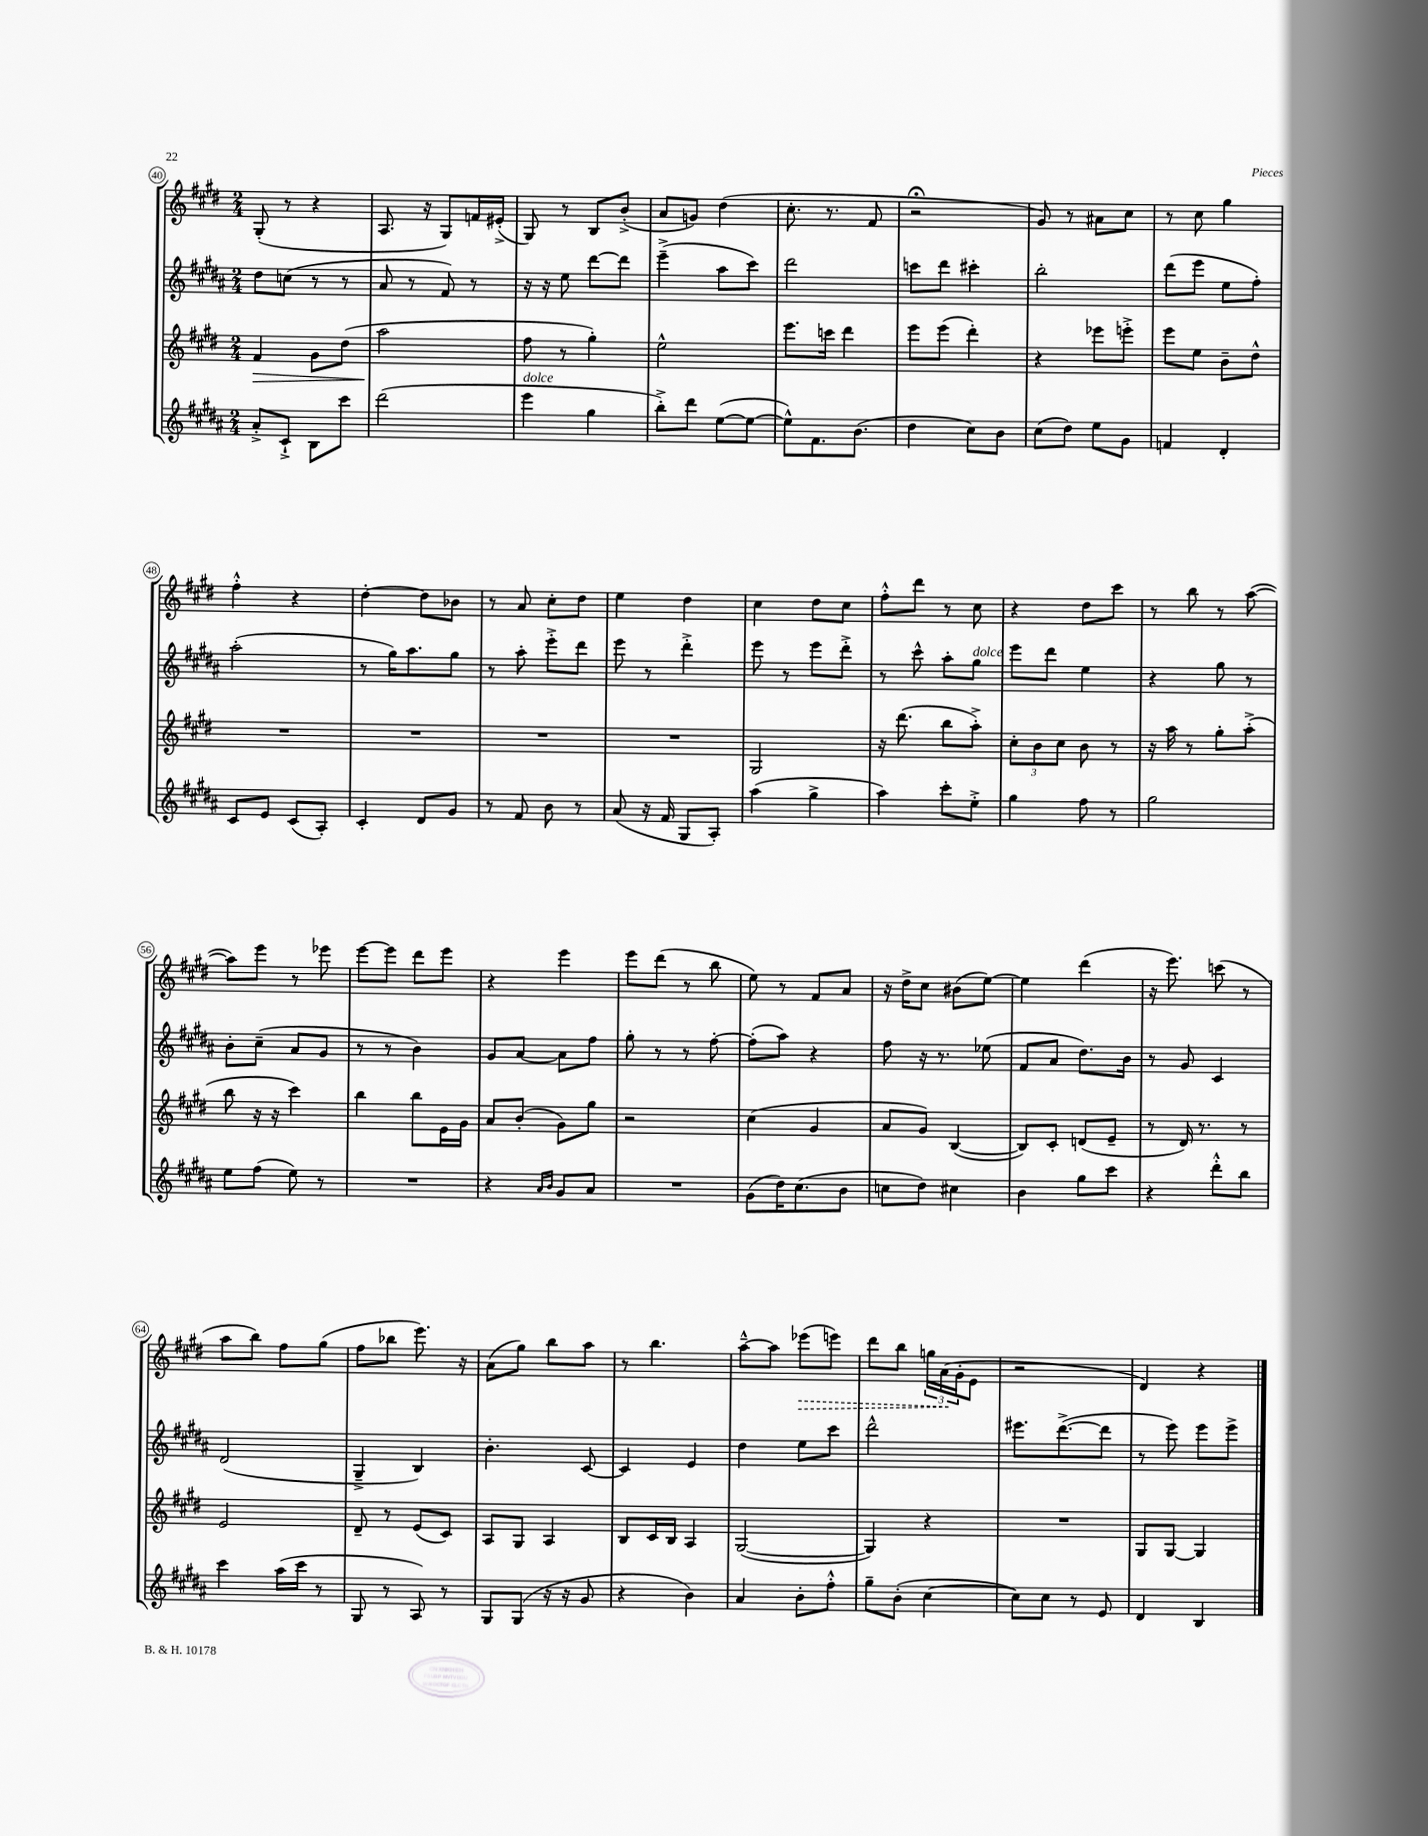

**kern	**kern	**kern	**kern
*staff4	*staff3	*staff2	*staff1
*clefG2	*clefG2	*clefG2	*clefG2
*k[f#c#g#d#a#]	*k[f#c#g#d#]	*k[f#c#g#d#a#]	*k[f#c#g#d#]
*M2/4	*M2/4	*M2/4	*M2/4
8a#'^	4f#	8dd#	(8G#'
8c#`^	.	(8cc	8r
8B	8g#	8r	4r
8ccc#	(8dd#	8r	.
=	=	=	=
(2ddd#	2aa	8a#	8.A
.	.	8r	.
.	.	.	16r
.	.	8f#)	8G#)
.	.	8r	16f
.	.	.	(16e#'^
=	=	=	=
4eee	8ff#	16r	8G#)
.	.	16r	.
.	8r	8ee	8r
4gg#	4gg#')	[8ddd#	8B
.	.	8ddd#]	(8b'^
=	=	=	=
8bb'^)	2ee^^	(4eee~^	8a
8ddd#	.	.	8g)
([8ee	.	8aa#	(4dd#
8ee_	.	8ccc#)	.
=	=	=	=
8ee^^])	8.eee	2ddd#	8.cc#'
8.f#	.	.	.
.	16ccc	.	8.r
.	4ddd#	.	.
(8.b	.	.	.
.	.	.	8f#
=	=	=	=
4dd#	8eee	8ccc	2r;
.	(8eee	8ddd#	.
8cc#)	4ddd#')	4ccc#'	.
8b	.	.	.
=	=	=	=
(8cc#	4r	2bb'	8g#)
8dd#)	.	.	8r
8ee	8eee-	.	8a#
8g#	8eee'^	.	8cc#
=	=	=	=
4f	8eee	(8ddd#	8r
.	8ee	8eee	8cc#
4d#'	8b~	8ee	4gg#
.	8dd#^^	8ff#')	.
=	=	=	=
8c#	2r	(2aa#'	4ff#'^^
8e	.	.	.
(8c#	.	.	4r
8A#')	.	.	.
=	=	=	=
4c#'	2r	8r	[4dd#'
.	.	16gg#)	.
.	.	8.aa#	.
8d#	.	.	8dd#]
8g#	.	8gg#	8b-
=	=	=	=
8r	2r	8r	8r
8f#	.	8aa#'	8a
8b	.	8eee'^	8cc#'
8r	.	8ddd#	8dd#
=	=	=	=
(8a#	2r	8eee	4ee
16r	.	8r	.
16f#	.	.	.
8G#	.	4ddd#'^	4dd#
8A#')	.	.	.
=	=	=	=
(4aa#	2G#	8eee	4cc#
.	.	8r	.
4gg#^	.	8eee	8dd#
.	.	8ddd#'^	8cc#
=	=	=	=
4aa#)	16r	8r	8ff#'^^
.	(8.ddd#	.	.
.	.	8ccc#^^	8ddd#
8ccc#'	8bb	8aa#'	8r
8ee'^	8aa'^)	8gg#	8cc#
=	=	=	=
4gg#	12cc#'	8eee	4r
.	12b	.	.
.	.	8ddd#	.
.	12cc#	.	.
8ff#	8b	4ee	8dd#
8r	8r	.	8ccc#
=	=	=	=
2gg#	16r	4r	8r
.	16aa	.	.
.	8r	.	8bb
.	8gg#'	8gg#	8r
.	(8aa'^	8r	([8aa
=	=	=	=
8ee	8bb	8b'	8aa])
(8ff#	16r	(8cc#~	8eee
.	16r	.	.
8ee)	4ccc#)	8a#	8r
8r	.	8g#	8eee-
=	=	=	=
2r	4bb	8r	[8eee
.	.	8r	8eee]
.	8bb	4b)	8ddd#
.	16e	.	8eee
.	16g#	.	.
=	=	=	=
4r	8a	8g#	4r
.	(8b'	[8a#	.
16qqa#	.	.	.
16qqb	.	.	.
8g#	8g#)	8a#]	4eee
8a#	8gg#	8ff#	.
=	=	=	=
2r	2r	8gg#'	8eee
.	.	8r	(8ddd#
.	.	8r	8r
.	.	[8ff#'	8bb
=	=	=	=
(8g#	(4cc#	(8ff#']	8ee)
16dd#)	.	8aa#)	8r
(8.cc#	.	.	.
.	4g#	4r	8f#
8b	.	.	8a
=	=	=	=
8cc	8a	8ff#	16r
.	.	.	16dd#^
8dd#)	8g#)	16r	8cc#
.	.	8.r	.
4cc#	([4B	.	(8b#
.	.	(8ee-	[8ee)
=	=	=	=
4b	8B])	8f#	4ee]
.	8c#'	8a#	.
8gg#	(8d	8.dd#)	(4ddd#
8ccc#	8e~	.	.
.	.	16b	.
=	=	=	=
4r	8r	8r	16r
.	.	.	8.eee)
.	16d#)	8g#	.
.	8.r	.	.
8ddd#'^^	.	4c#	(8ccc
8bb	8r	.	8r
=	=	=	=
4ccc#	2e	(2d#	8aa
.	.	.	8bb)
(16aa#	.	.	8ff#
16ccc#	.	.	.
8r	.	.	(8gg#
=	=	=	=
8G#	8d#~	4G#~^	8ff#
8r	8r	.	8bb-
8A#)	(8e	4B)	8.eee)
8r	8c#)	.	.
.	.	.	16r
=	=	=	=
8G#	8A	4.b'	(8a
(8G#	8G#	.	8gg#)
16r	4A	.	8bb
16r	.	.	.
8g#	.	[8c#	8aa
=	=	=	=
4r	8B	4c#]	8r
.	16c#	.	4.bb
.	16B	.	.
4b)	4A	4e	.
=	=	=	=
4a#	([2G#	4dd#	[8aa~^^
.	.	.	8aa]
8b'	.	8ee	(8eee-
8ff#'^^	.	8ccc#	8eee)
=	=	=	=
8gg#~	4G#])	2ddd#^^	8ddd#
(8b'	.	.	8bb
[4cc#	4r	.	24gg
.	.	.	(24a
.	.	.	24g#'
.	.	.	8e
=	=	=	=
8cc#])	2r	8.eee#	2r
8cc#	.	.	.
.	.	([8.ddd#^	.
8r	.	.	.
8e	.	8ddd#]	.
=	=	=	=
4d#	8G#	8r	4d#)
.	[8G#	8eee)	.
4B	4G#]	8eee	4r
.	.	8eee^	.
==	==	==	==
*-	*-	*-	*-
